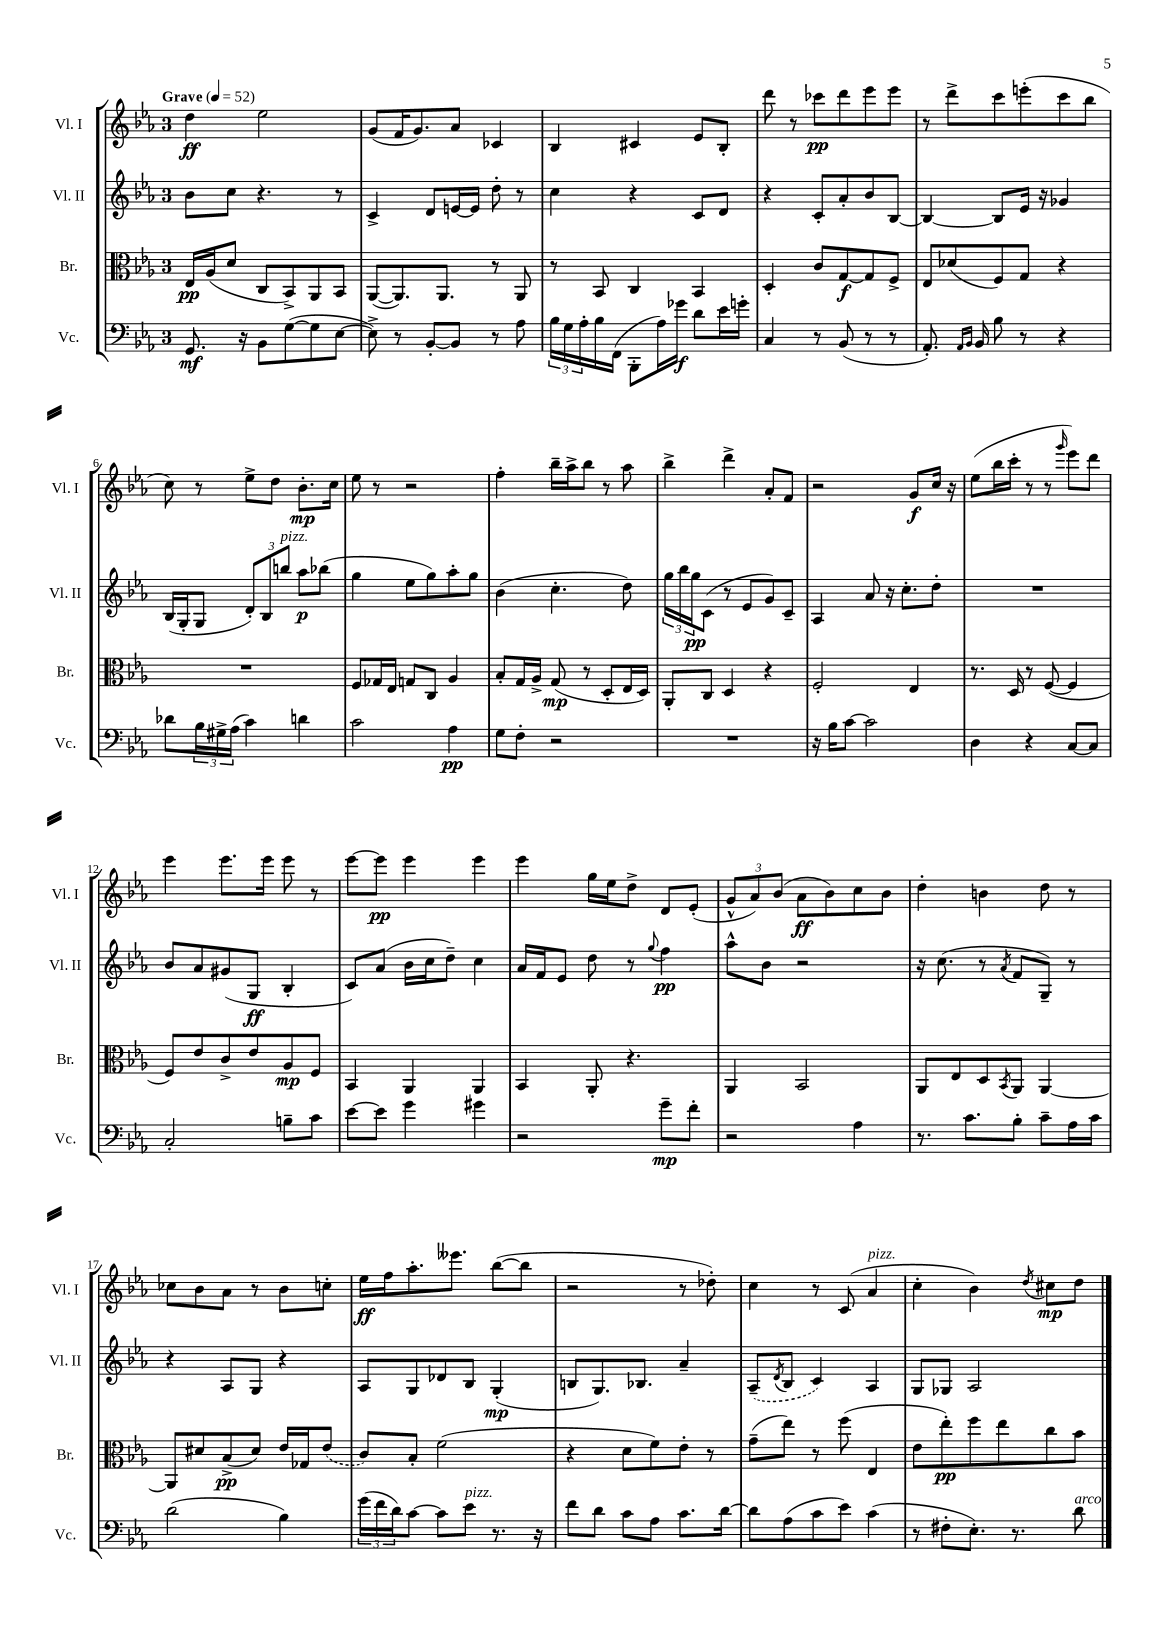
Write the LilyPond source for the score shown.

<<
\new StaffGroup <<
\new Staff = "s0" \with { instrumentName = "Vl. I" shortInstrumentName = "Vl. I" } {
    \clef treble \key ees \major \once \override Staff.TimeSignature.style = #'single-digit \time 3/4 \tempo "Grave" 4 = 52
    d''4\ff ees''2 |
    g'8( f'16 g'8.) aes'8 ces'4 |
    bes4 cis'4 ees'8 bes8-. |
    d'''8 r8 ces'''8\pp d'''8 ees'''8 ees'''8 |
    r8 d'''8-> c'''8 e'''8-.( c'''8 bes''8 |
    c''8) r8 ees''8-> d''8 bes'8.-.\mp c''16 |
    ees''8 r8 r2 |
    f''4-. bes''16-- aes''16-> bes''8 r8 aes''8 |
    bes''4-> d'''4-> aes'8-. f'8 |
    r2 g'8\f c''16 r16 |
    ees''8( bes''16 c'''16-. r8 r8 \grace { g'''16 } ees'''8) d'''8 |
    ees'''4 ees'''8. ees'''16 ees'''8 r8 |
    ees'''8~ ees'''8\pp ees'''4 ees'''4 |
    ees'''4 g''16 ees''16 d''8-> d'8 ees'8-.( |
    \tuplet 3/2 { g'8-^ aes'8) bes'8( } aes'8\ff bes'8) c''8 bes'8 |
    d''4-. b'4 d''8 r8 |
    ces''8 bes'8 aes'8 r8 bes'8 c''8-. |
    ees''16\ff f''16 aes''8.-. eeses'''8. bes''8~( bes''8 |
    r2 r8 des''8-.) |
    c''4 r8 c'8( aes'4^\markup { \italic "pizz." } |
    c''4-. bes'4) \acciaccatura { d''8 } cis''8\mp d''8 \bar "|." |
}
\new Staff = "s1" \with { instrumentName = "Vl. II" shortInstrumentName = "Vl. II" } {
    \clef treble \key ees \major \once \override Staff.TimeSignature.style = #'single-digit \time 3/4
    bes'8 c''8 r4. r8 |
    c'4-> d'8 e'16~ e'16 d''8-. r8 |
    c''4 r4 c'8 d'8 |
    r4 c'8-. aes'8-. bes'8 bes8~ |
    bes4~ bes8 ees'16 r16 ges'4 |
    bes16( g16-. g8 \tuplet 3/2 { d'8-.) bes8 b''8^\markup { \italic "pizz." } } aes''8\p bes''8( |
    g''4 ees''8 g''8) aes''8-. g''8 |
    bes'4( c''4.-. d''8) |
    \tuplet 3/2 { g''16 bes''16 g''16\pp } c'8( r8 ees'8 g'8) c'8-- |
    aes4 aes'8 r16 c''8.-. d''8-. |
    R2. |
    bes'8 aes'8 gis'8( g8\ff bes4-. |
    c'8) aes'8( bes'16 c''16 d''8--) c''4 |
    aes'16 f'16 ees'8 d''8 r8 \appoggiatura { g''8 } f''4\pp |
    aes''8-^ bes'8 r2 |
    r16 c''8.( r8 \acciaccatura { aes'8 } f'8 g8--) r8 |
    r4 aes8 g8 r4 |
    aes8 g8 des'8 bes8 g4-.\mp( |
    b8 g8.) bes8. aes'4-- |
    \once \slurDashed aes8--( \acciaccatura { d'8 } bes8 c'4) aes4 |
    g8 ges8 aes2 \bar "|." |
}
\new Staff = "s2" \with { instrumentName = "Br." shortInstrumentName = "Br." } {
    \clef alto \key ees \major \once \override Staff.TimeSignature.style = #'single-digit \time 3/4
    ees16\pp aes16( d'8 c8 bes,8->) aes,8 bes,8 |
    aes,8~( aes,8.) aes,8. r8 aes,8 |
    r8 bes,8 c4 bes,4 |
    d4-. c'8 g8~\f g8 f8-> |
    ees8 des'8( f8) g8 r4 |
    R2. |
    f8 ges16 ees16 g8 c8 aes4 |
    bes8-. g16 aes16-> g8\mp( r8 d8-. ees16 d16) |
    aes,8-. c8 d4 r4 |
    f2-. ees4 |
    r8. d16 r8 f8~( f4 |
    f8) ees'8 c'8-> ees'8 aes8\mp f8 |
    bes,4 aes,4 aes,4 |
    bes,4 aes,8-. r4. |
    aes,4 bes,2 |
    aes,8 ees8 d8 \acciaccatura { bes,8 } aes,8 aes,4~ |
    aes,8 dis'8 bes8->\pp( dis'8) ees'16 ges16 \once \slurDashed ees'8( |
    c'8) bes8-. f'2( |
    r4 d'8 f'8) ees'8-. r8 |
    g'8--( ees''8) r8 f''8( ees4 |
    ees'8 ees''8-.\pp) f''8 ees''8 c''8 bes'8 \bar "|." |
}
\new Staff = "s3" \with { instrumentName = "Vc." shortInstrumentName = "Vc." } {
    \clef bass \key ees \major \once \override Staff.TimeSignature.style = #'single-digit \time 3/4
    g,8.\mf r16 bes,8 g8~( g8 ees8~ |
    ees8->) r8 bes,8~-. bes,8 r8 aes8 |
    \tuplet 3/2 { bes16 g16 aes16-. } bes16 f,16( bes,,8-. aes16) ges'16\f d'8 ees'16 g'16-. |
    c4 r8 bes,8( r8 r8 |
    aes,8.-.) \grace { aes,16 bes,16 } bes,16 bes8 r8 r4 |
    des'8 \tuplet 3/2 { bes16 gis16-> aes16( } c'4) d'4 |
    c'2 aes4\pp |
    g8 f8-. r2 |
    R2. |
    r16 bes16 c'8~ c'2 |
    d4 r4 c8~ c8 |
    c2-. b8-- c'8 |
    ees'8~ ees'8 g'4 gis'4 |
    r2 g'8--\mp f'8-. |
    r2 aes4 |
    r8. c'8. bes8-. c'8-- aes16 c'16 |
    d'2( bes4) |
    \tuplet 3/2 { g'16( f'16 d'16) } c'8~ c'8 ees'8^\markup { \italic "pizz." } r8. r16 |
    f'8 d'8 c'8 aes8 c'8. d'16~ |
    d'8 aes8( c'8 ees'8) c'4( |
    r8 fis8-. ees8.-.) r8. d'8^\markup { \italic "arco" } \bar "|." |
}
>>
>>
